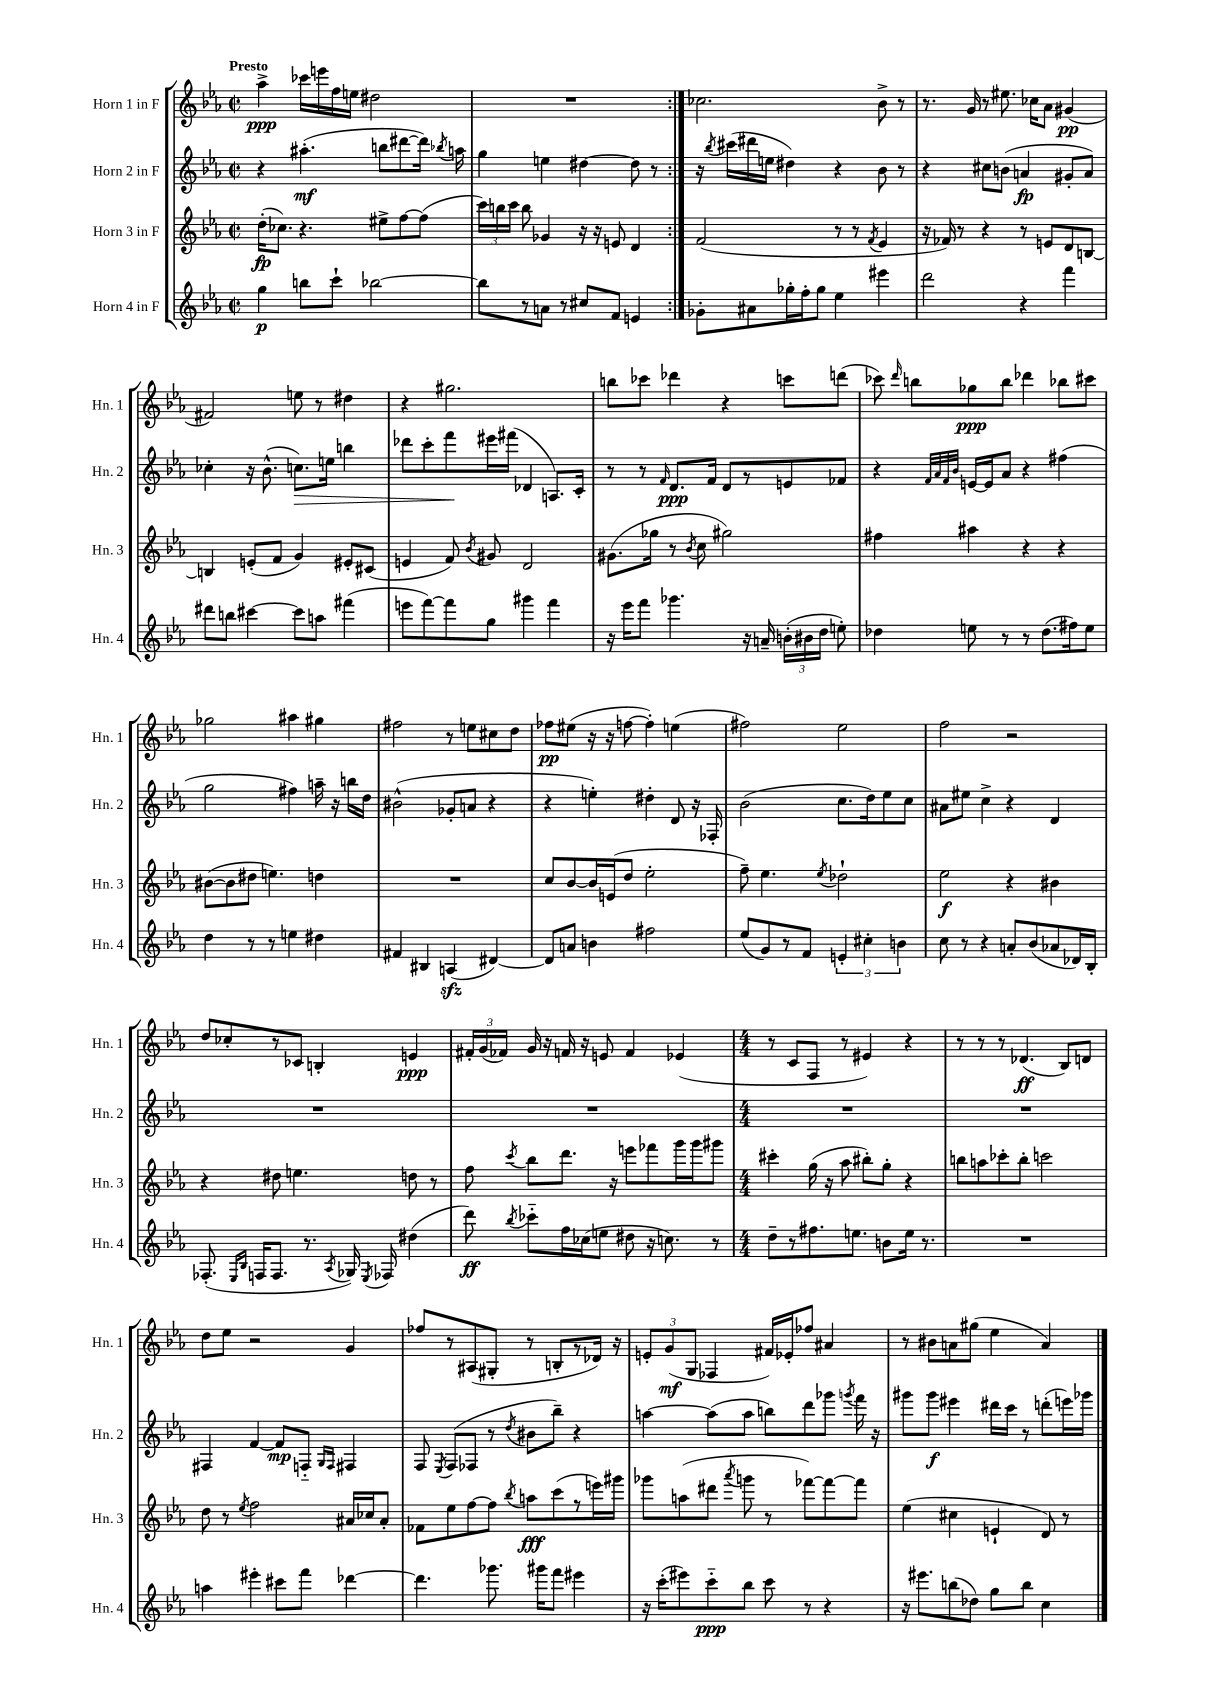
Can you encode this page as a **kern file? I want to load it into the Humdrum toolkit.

**kern	**dynam	**kern	**dynam	**kern	**dynam	**kern	**dynam
*part4	*part4	*part3	*part3	*part2	*part2	*part1	*part1
*staff4	*staff4	*staff3	*staff3	*staff2	*staff2	*staff1	*staff1
*I"Horn 4 in F	*	*I"Horn 3 in F	*	*I"Horn 2 in F	*	*I"Horn 1 in F	*
*I'Hn. 4	*	*I'Hn. 3	*	*I'Hn. 2	*	*I'Hn. 1	*
*clefG2	*	*clefG2	*	*clefG2	*	*clefG2	*
*k[b-e-a-]	*	*k[b-e-a-]	*	*k[b-e-a-]	*	*k[b-e-a-]	*
*M2/2	*	*M2/2	*	*M2/2	*	*M2/2	*
*met(c|)	*	*met(c|)	*	*met(c|)	*	*met(c|)	*
=1	=1	=1	=1	=1	=1	=1	=1
!	!	!	!	!	!	!LO:TX:a:B:t=Presto	!
4gg\	p	(16dd'\KL	fp	4r	.	4aa-^\	ppp
.	.	8.cc-X\J)	.	.	.	.	.
8bbn\L	.	4.r	.	(4.aa#X'\	mf	16ccc-X\LL	.
.	.	.	.	.	.	16eeen\	.
8ccc`\J	.	.	.	.	.	16ff\	.
.	.	.	.	.	.	16een\JJ	.
[2bb-X\	.	.	.	.	.	2dd#X\	.
.	.	8ee#X^\L	.	8bbn\L	.	.	.
.	.	[8ff\	.	[8ddd#X\	.	.	.
.	.	(8ff\J]	.	16ddd#\Jk])	.	.	.
.	.	.	.	8qbb-X/	.	.	.
.	.	.	.	16aan\	.	.	.
=2	=2	=2	=2	=2	=2	=2	=2
8bb-\L]	.	24ccc\LL)	.	4gg\	.	1r	.
.	.	24bbn\	.	.	.	.	.
.	.	24ccc\JJ	.	.	.	.	.
8r	.	8bb\	.	.	.	.	.
8an\J	.	4g-X/	.	4een\	.	.	.
8r	.	.	.	.	.	.	.
8cc#X/L	.	16r	.	[4dd#X\	.	.	.
.	.	16r	.	.	.	.	.
8f/J	.	8en/	.	.	.	.	.
4en/	.	4d/	.	8dd#\]	.	.	.
.	.	.	.	8r	.	.	.
=3:|!	=3:|!	=3:|!	=3:|!	=3:|!	=3:|!	=3:|!	=3:|!
8g-X'\L	.	(2f/	.	16r	.	2.cc-X\	.
.	.	.	.	8qbb-/	.	.	.
.	.	.	.	(16ccc#X\LL	.	.	.
8a#X\	.	.	.	16ddd#X\	.	.	.
.	.	.	.	16een\JJ	.	.	.
16gg-X'\L	.	.	.	4dd#X\)	.	.	.
16ff'\J	.	.	.	.	.	.	.
8gg-\J	.	.	.	.	.	.	.
4ee-\	.	8r	.	4r	.	.	.
.	.	8r	.	.	.	.	.
.	.	8qf/	.	.	.	.	.
4eee#X\	.	4e-/	.	8b-\	.	8b-^\	.
.	.	.	.	8r	.	8r	.
=4	=4	=4	=4	=4	=4	=4	=4
2ddd\	.	16r	.	4r	.	8.r	.
.	.	16f-X/)	.	.	.	.	.
.	.	8r	.	.	.	.	.
.	.	.	.	.	.	16g/	.
.	.	4r	.	8cc#X\L	.	8r	.
.	.	.	.	(8bn\J	.	8.ee#X\	.
4r	.	8r	.	4an/	fp	.	.
.	.	.	.	.	.	16cc-X\KL	.
.	.	8en/L	.	.	.	8a-\J	.
4fff\	.	8d/	.	8g#X'/L	.	(4g#X/	pp
.	.	[8Bn/J	.	8a/J)	.	.	.
!!LO:LB:g=z
=5	=5	=5	=5	=5	=5	=5	=5
8ddd#X\L	.	4Bn/]	.	4cc-X'\	.	2f#X/)	.
8bbn\J	.	.	.	.	.	.	.
[4ccc#X\	.	(8en'/L	.	16r	.	.	.
.	.	.	.	(8.b-^^\	.	.	.
.	.	8f/J	.	.	.	.	.
!	!	!	!	!	!LO:HP:b	!	!
8ccc#\L]	.	4g/)	.	8.ccn\L)	>	8een\	.
8aan\J	.	.	.	.	.	8r	.
.	.	.	.	16een\Jk	.	.	.
(4fff#X\	.	8e#X'/L	.	4bbn\	.	4dd#X\	.
.	.	(8c#X/J	.	.	.	.	.
=6	=6	=6	=6	=6	=6	=6	=6
8eeen\L	.	4en/	.	8ddd-X\L	.	4r	.
[8fff\)	.	.	.	8ccc'\	.	.	.
8fff\]	.	8f/)	.	8fff\	.	2.gg#X\	.
.	.	8qb-/	.	.	.	.	.
8gg\J	.	8g#X/	.	16eee#X\L	]	.	.
.	.	.	.	(16fff#X\JJ	.	.	.
4ggg#X\	.	2d/	.	4d-X/	.	.	.
4fff\	.	.	.	8.An/L)	.	.	.
.	.	.	.	16c'/Jk	.	.	.
=7	=7	=7	=7	=7	=7	=7	=7
16r	.	(8.g#X\L	.	8r	.	8bbn\L	.
16eee-\KL	.	.	.	.	.	.	.
8fff\J	.	.	.	8r	.	8ccc-X\J	.
.	.	16gg-X\Jk	.	.	.	.	.
.	.	.	.	16qqf/	.	.	.
4.ggg-X\	.	8r	.	8.d/L	ppp	4ddd-X\	.
.	.	8qb-/	.	.	.	.	.
.	.	8cc\	.	.	.	.	.
.	.	.	.	16f/Jk	.	.	.
.	.	2gg#X\)	.	8d/L	.	4r	.
16r	.	.	.	8r	.	.	.
16an~/	.	.	.	.	.	.	.
(24bn'\LL	.	.	.	8en/	.	8cccn\L	.
24b#X\	.	.	.	.	.	.	.
24dd\JJ	.	.	.	.	.	.	.
8een'\)	.	.	.	8f-X/J	.	(8dddn\J	.
=8	=8	=8	=8	=8	=8	=8	=8
4dd-X\	.	4ff#X\	.	4r	.	8ccc-X\)	.
.	.	.	.	.	.	16qqddd/	.
.	.	.	.	.	.	8bbn\L	.
.	.	.	.	32qqf/LLL	.	.	.
.	.	.	.	32qqa-/	.	.	.
.	.	.	.	32qqf/	.	.	.
.	.	.	.	32qqb-/JJJ	.	.	.
8een\	.	4aa#X\	.	[16en/LL	.	8gg-X\	ppp
.	.	.	.	16e/J]	.	.	.
8r	.	.	.	8a-/J	.	8bb\J	.
8r	.	4r	.	4r	.	4ddd-X\	.
(8.dd-\L	.	.	.	.	.	.	.
.	.	4r	.	(4ff#X\	.	8bb-X\L	.
16ff#X\k)	.	.	.	.	.	.	.
8ee\J	.	.	.	.	.	8ccc#X\J	.
!!LO:LB:g=z
=9	=9	=9	=9	=9	=9	=9	=9
4dd\	.	([8b#X\L	.	2gg\	.	2gg-X\	.
.	.	8b#\]	.	.	.	.	.
8r	.	8dd#X\J	.	.	.	.	.
8r	.	4.een\)	.	.	.	.	.
4een\	.	.	.	4ff#X\)	.	4aa#X\	.
4dd#X\	.	4ddn\	.	16aan~\	.	4gg#X\	.
.	.	.	.	16r	.	.	.
.	.	.	.	16bbn\LL	.	.	.
.	.	.	.	16dd\JJ	.	.	.
=10	=10	=10	=10	=10	=10	=10	=10
4f#X/	.	1r	.	(2b#X^^\	.	2ff#X\	.
4B#X/	.	.	.	.	.	.	.
(4Anzz/	.	.	.	8g-X'/L	.	8r	.
.	.	.	.	8an/J	.	8een\L	.
[4d#X/)	.	.	.	4r	.	8cc#X\	.
.	.	.	.	.	.	8dd\J	.
=11	=11	=11	=11	=11	=11	=11	=11
8d#/L]	.	8cc/L	.	4r	.	8ff-X\L	pp
8an/J	.	[8b-/	.	.	.	(8ee#X\J	.
4bn\	.	16b-/L]	.	4een'\)	.	16r	.
.	.	(16en/J	.	.	.	16r	.
.	.	8dd/J	.	.	.	[8ffn\	.
2ff#X\	.	2ee-'\	.	4dd#X'\	.	4ff'\])	.
.	.	.	.	8d/	.	(4een\	.
.	.	.	.	16r	.	.	.
.	.	.	.	16F-X'/	.	.	.
=12	=12	=12	=12	=12	=12	=12	=12
(8ee-/L	.	8ff~\)	.	(2b-\	.	2ff#X\)	.
8g/)	.	4.ee-\	.	.	.	.	.
8r	.	.	.	.	.	.	.
8f/J	.	.	.	.	.	.	.
.	.	8qee-/	.	.	.	.	.
6en'/	.	2dd-X`\	.	8.cc\L	.	2ee-\	.
6cc#X'\	.	.	.	.	.	.	.
.	.	.	.	16dd\k)	.	.	.
.	.	.	.	8ee-\	.	.	.
6bn\	.	.	.	.	.	.	.
.	.	.	.	8cc\J	.	.	.
=13	=13	=13	=13	=13	=13	=13	=13
8cc\	.	2ee-\	f	8a#X\L	.	2ff\	.
8r	.	.	.	8ee#X\J	.	.	.
4r	.	.	.	4cc^\	.	.	.
8an'/L	.	4r	.	4r	.	2r	.
(8b-/	.	.	.	.	.	.	.
8a-X/	.	4b#X\	.	4d/	.	.	.
16d-X/L)	.	.	.	.	.	.	.
16B-'/JJ	.	.	.	.	.	.	.
!!LO:LB:g=z
=14	=14	=14	=14	=14	=14	=14	=14
(8.F-X'/	.	4r	.	1r	.	8dd/L	.
.	.	.	.	.	.	8cc-X'/	.
16qqE-/LL	.	.	.	.	.	.	.
16qqB-/JJ	.	.	.	.	.	.	.
16Fn/KL	.	.	.	.	.	.	.
8.F/J	.	8dd#X\	.	.	.	8r	.
.	.	4.een\	.	.	.	8c-X/J	.
8.r	.	.	.	.	.	.	.
.	.	.	.	.	.	4Bn'/	.
8qA-/	.	.	.	.	.	.	.
16G-X/)	.	.	.	.	.	.	.
8qE-/	.	.	.	.	.	.	.
16F-X/	.	.	.	.	.	.	.
(4dd#X\	.	8ddn\	.	.	.	4en/	ppp
.	.	8r	.	.	.	.	.
=15	=15	=15	=15	=15	=15	=15	=15
8ddd\)	ff	8ff\	.	1r	.	24f#X'/LL	.
.	.	.	.	.	.	(24g/	.
.	.	.	.	.	.	24f-X/JJ)	.
8qbb-/	.	8qccc/	.	.	.	.	.
8ccc-X\L	.	8bb-\L	.	.	.	16g/	.
.	.	.	.	.	.	16r	.
16ff\L	.	8.ddd\J	.	.	.	16fn/	.
(16cc-X\J	.	.	.	.	.	16r	.
8een\J	.	.	.	.	.	8en/	.
.	.	16r	.	.	.	.	.
8dd#X\	.	8eeen\L	.	.	.	4f/	.
16r	.	8fff-X\	.	.	.	.	.
8.ccn\)	.	.	.	.	.	.	.
.	.	16ggg\L	.	.	.	(4e-X/	.
.	.	16ggg\J	.	.	.	.	.
8r	.	8ggg#X\J	.	.	.	.	.
=16	=16	=16	=16	=16	=16	=16	=16
*M4/4	*	*M4/4	*	*M4/4	*	*M4/4	*
8dd~\L	.	4ccc#X'\	.	1r	.	8r	.
8r	.	.	.	.	.	8c/L	.
8.ff#X\	.	(16gg\	.	.	.	8F/J	.
.	.	16r	.	.	.	.	.
.	.	8aa-\	.	.	.	8r	.
8.een\J	.	.	.	.	.	.	.
.	.	8bb#X'\L)	.	.	.	4e#X/)	.
8bn\L	.	8gg'\J	.	.	.	.	.
16ee\Jk	.	4r	.	.	.	4r	.
8.r	.	.	.	.	.	.	.
=17	=17	=17	=17	=17	=17	=17	=17
1r	.	8bbn\L	.	1r	.	8r	.
.	.	8aan\	.	.	.	8r	.
.	.	8ccc-X'\	.	.	.	8r	.
.	.	8bb'\J	.	.	.	(4.d-X/	ff
.	.	2cccn\	.	.	.	.	.
.	.	.	.	.	.	8B-/L)	.
.	.	.	.	.	.	8dn/J	.
!!LO:LB:g=z
=18	=18	=18	=18	=18	=18	=18	=18
4aan\	.	8dd\	.	4F#X/	.	8dd\L	.
.	.	8r	.	.	.	8ee-\J	.
.	.	8qee-/	.	.	.	.	.
4eee#X'\	.	2ff\	.	[4f/	.	2r	.
8ccc#X\L	.	.	.	8f/L]	mp	.	.
8fff\J	.	.	.	8Fn/J	.	.	.
.	.	.	.	16qqG/LL	.	.	.
.	.	.	.	16qqF/JJ	.	.	.
[4ddd-X\	.	16a#X/LL	.	4F#X/	.	4g/	.
.	.	16cc-X/J	.	.	.	.	.
.	.	8a#'/J	.	.	.	.	.
=19	=19	=19	=19	=19	=19	=19	=19
4.ddd-\]	.	8f-X\L	.	8F/	.	8ff-X/L	.
.	.	.	.	8qE-/	.	.	.
.	.	8ee-\	.	(8F/L	.	8r	.
.	.	[8ff\	.	8F-X/J	.	(8A#X/	.
8.ggg-X\	.	8ff\J]	.	8r	.	8G#X'/J	.
.	.	8qbb-/	.	8qdd/	.	.	.
.	.	8aan\L	fff	8b#X\L	.	8r	.
16ggg#X\KL	.	.	.	.	.	.	.
8fff\J	.	(8ccc\	.	8bb-~\J)	.	8Bn'/L	.
4eee#X\	.	8r	.	4r	.	8r	.
.	.	16eeen\L)	.	.	.	16d-X/Jk)	.
.	.	16ggg#X\JJ	.	.	.	16r	.
=20	=20	=20	=20	=20	=20	=20	=20
16r	.	8ggg-X\L	.	[4aan\	.	12en'/L	.
(16ccc'\KL	.	.	.	.	.	.	.
.	.	.	.	.	.	(12g/	mf
8eee#X\)	.	(8aan\	.	.	.	.	.
.	.	.	.	.	.	12G/J	.
8ccc\	ppp	8ddd#X\J	.	(8aa\L]	.	4F-X/	.
.	.	8qaaa-/	.	.	.	.	.
8bb-\J	.	8gggn\	.	8aa\J	.	.	.
8ccc\	.	8r	.	8bbn\L)	.	16f#X/LL)	.
.	.	.	.	.	.	16e-X'/J	.
8r	.	[8fff-X\L)	.	8ddd\	.	8ff-X/J	.
4r	.	8fff-\_	.	8ggg-X\J	.	4a#X/	.
.	.	.	.	8qgggn/	.	.	.
.	.	8fff-\J]	.	16fff\	.	.	.
.	.	.	.	16r	.	.	.
=21	=21	=21	=21	=21	=21	=21	=21
16r	.	(4ee-\	.	8ggg#X\L	.	8r	.
8.eee#X\L	.	.	.	.	.	.	.
.	.	.	.	8ggg#\J	f	8b#X\L	.
(8bbn\	.	4cc#X\	.	4eee#X\	.	8an\	.
8dd-X\J)	.	.	.	.	.	(8gg#X\J	.
8gg\L	.	4en`/	.	16ddd#X\LL	.	4ee-\	.
.	.	.	.	16ccc\JJ	.	.	.
8bb\J	.	.	.	8r	.	.	.
4cc\	.	8d/)	.	(8dddn'\L	.	4a/)	.
.	.	8r	.	16eeen\L)	.	.	.
.	.	.	.	16ggg-X\JJ	.	.	.
==	==	==	==	==	==	==	==
*-	*-	*-	*-	*-	*-	*-	*-
